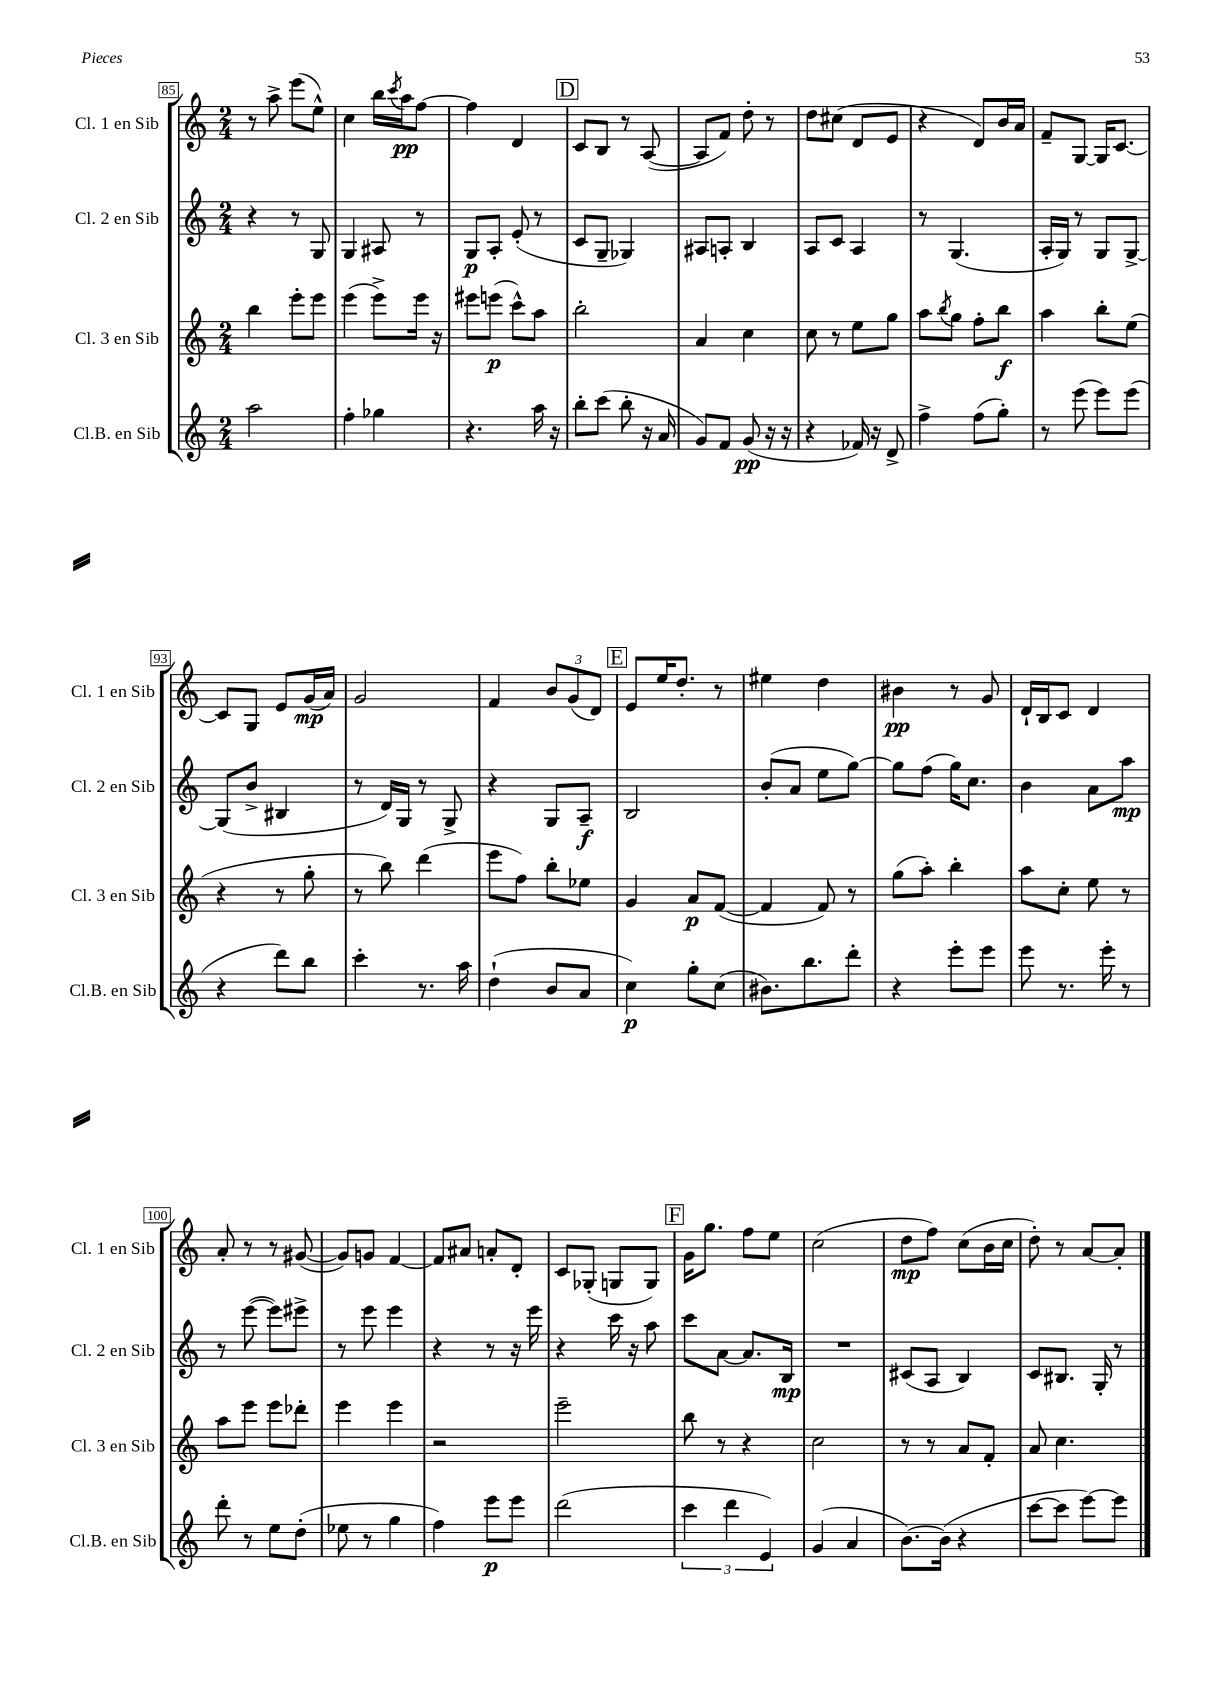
<<
\new StaffGroup <<
\new Staff = "s0" \with { instrumentName = "Cl. 1 en Sib" shortInstrumentName = "Cl. 1 en Sib" } {
    \clef treble \key c \major \numericTimeSignature \time 2/4
    r8 a''8-> e'''8( e''8-^) |
    c''4 b''16 \acciaccatura { c'''8 } a''16\pp f''8~ |
    f''4 d'4 |
    \mark \markup { \box "D" } c'8 b8 r8 a8~( |
    a8 f'8) d''8-. r8 |
    d''8 cis''8( d'8 e'8 |
    r4 d'8) b'16 a'16 |
    f'8-- g8~ g16 c'8.~ |
    c'8 g8 e'8 g'16\mp( a'16) |
    g'2 |
    f'4 \tuplet 3/2 { b'8 g'8( d'8) } |
    \mark \markup { \box "E" } e'8 e''16 d''8.-. r8 |
    eis''4 d''4 |
    bis'4\pp r8 g'8 |
    d'16-! b16 c'8 d'4 |
    a'8-. r8 r8 gis'8~( |
    gis'8) g'8 f'4~ |
    f'8 ais'8 a'8-. d'8-. |
    c'8 ges8-.( g8 g8) |
    \mark \markup { \box "F" } g'16 g''8. f''8 e''8 |
    c''2( |
    d''8\mp f''8) c''8( b'16 c''16 |
    d''8-.) r8 a'8~ a'8-. \bar "|." |
}
\new Staff = "s1" \with { instrumentName = "Cl. 2 en Sib" shortInstrumentName = "Cl. 2 en Sib" } {
    \clef treble \key c \major \numericTimeSignature \time 2/4
    r4 r8 g8 |
    g4 ais8 r8 |
    g8\p a8-. e'8-.( r8 |
    \mark \markup { \box "D" } c'8 g8-- ges4) |
    ais8 a8-. b4 |
    a8 c'8 a4 |
    r8 g4.( |
    a16-. g16) r8 g8 g8~-> |
    g8( b'8-> bis4 |
    r8 d'16) g16 r8 g8-> |
    r4 g8 a8--\f |
    \mark \markup { \box "E" } b2 |
    b'8-.( a'8 e''8 g''8~) |
    g''8 f''8( g''16) c''8. |
    b'4 a'8 a''8\mp |
    r8 e'''8~( e'''8) eis'''8-> |
    r8 e'''8 e'''4 |
    r4 r8 r16 e'''16 |
    r4 c'''16 r16 a''8 |
    \mark \markup { \box "F" } c'''8 a'8~ a'8. b16\mp |
    R2 |
    cis'8( a8 b4) |
    c'8 bis8. g16-. r8 \bar "|." |
}
\new Staff = "s2" \with { instrumentName = "Cl. 3 en Sib" shortInstrumentName = "Cl. 3 en Sib" } {
    \clef treble \key c \major \numericTimeSignature \time 2/4
    b''4 e'''8-. e'''8 |
    e'''4( e'''8->) e'''16 r16 |
    eis'''8 e'''8\p( c'''8-^) a''8 |
    \mark \markup { \box "D" } b''2-. |
    a'4 c''4 |
    c''8 r8 e''8 g''8 |
    a''8 \acciaccatura { b''8 } g''8 f''8-. b''8\f |
    a''4 b''8-. e''8( |
    r4 r8 g''8-. |
    r8 b''8) d'''4( |
    e'''8 f''8) b''8-. ees''8 |
    \mark \markup { \box "E" } g'4 a'8\p f'8~( |
    f'4 f'8) r8 |
    g''8( a''8-.) b''4-. |
    a''8 c''8-. e''8 r8 |
    a''8 e'''8 e'''8 des'''8-. |
    e'''4 e'''4 |
    r2 |
    e'''2-- |
    \mark \markup { \box "F" } b''8 r8 r4 |
    c''2 |
    r8 r8 a'8 f'8-. |
    a'8 c''4. \bar "|." |
}
\new Staff = "s3" \with { instrumentName = "Cl.B. en Sib" shortInstrumentName = "Cl.B. en Sib" } {
    \clef treble \key c \major \numericTimeSignature \time 2/4
    a''2 |
    f''4-. ges''4 |
    r4. a''16 r16 |
    \mark \markup { \box "D" } b''8-. c'''8( b''8-. r16 a'16 |
    g'8) f'8 g'8\pp( r16 r16 |
    r4 fes'16) r16 d'8-> |
    f''4-> f''8( g''8-.) |
    r8 e'''8( e'''8) e'''8( |
    r4 d'''8) b''8 |
    c'''4-. r8. a''16 |
    d''4-!( b'8 a'8 |
    \mark \markup { \box "E" } c''4\p) g''8-. c''8( |
    bis'8.) b''8. d'''8-. |
    r4 e'''8-. e'''8 |
    e'''8 r8. e'''16-. r8 |
    d'''8-. r8 e''8 d''8-.( |
    ees''8 r8 g''4 |
    f''4) e'''8\p e'''8 |
    d'''2( |
    \mark \markup { \box "F" } \tuplet 3/2 { c'''4 d'''4 e'4) } |
    g'4( a'4 |
    b'8.~) b'16( r4 |
    c'''8~ c'''8 e'''8~) e'''8 \bar "|." |
}
>>
>>
\layout { \context { \Score currentBarNumber = #85 \override BarNumber.stencil = #(make-stencil-boxer 0.1 0.3 ly:text-interface::print) } }
